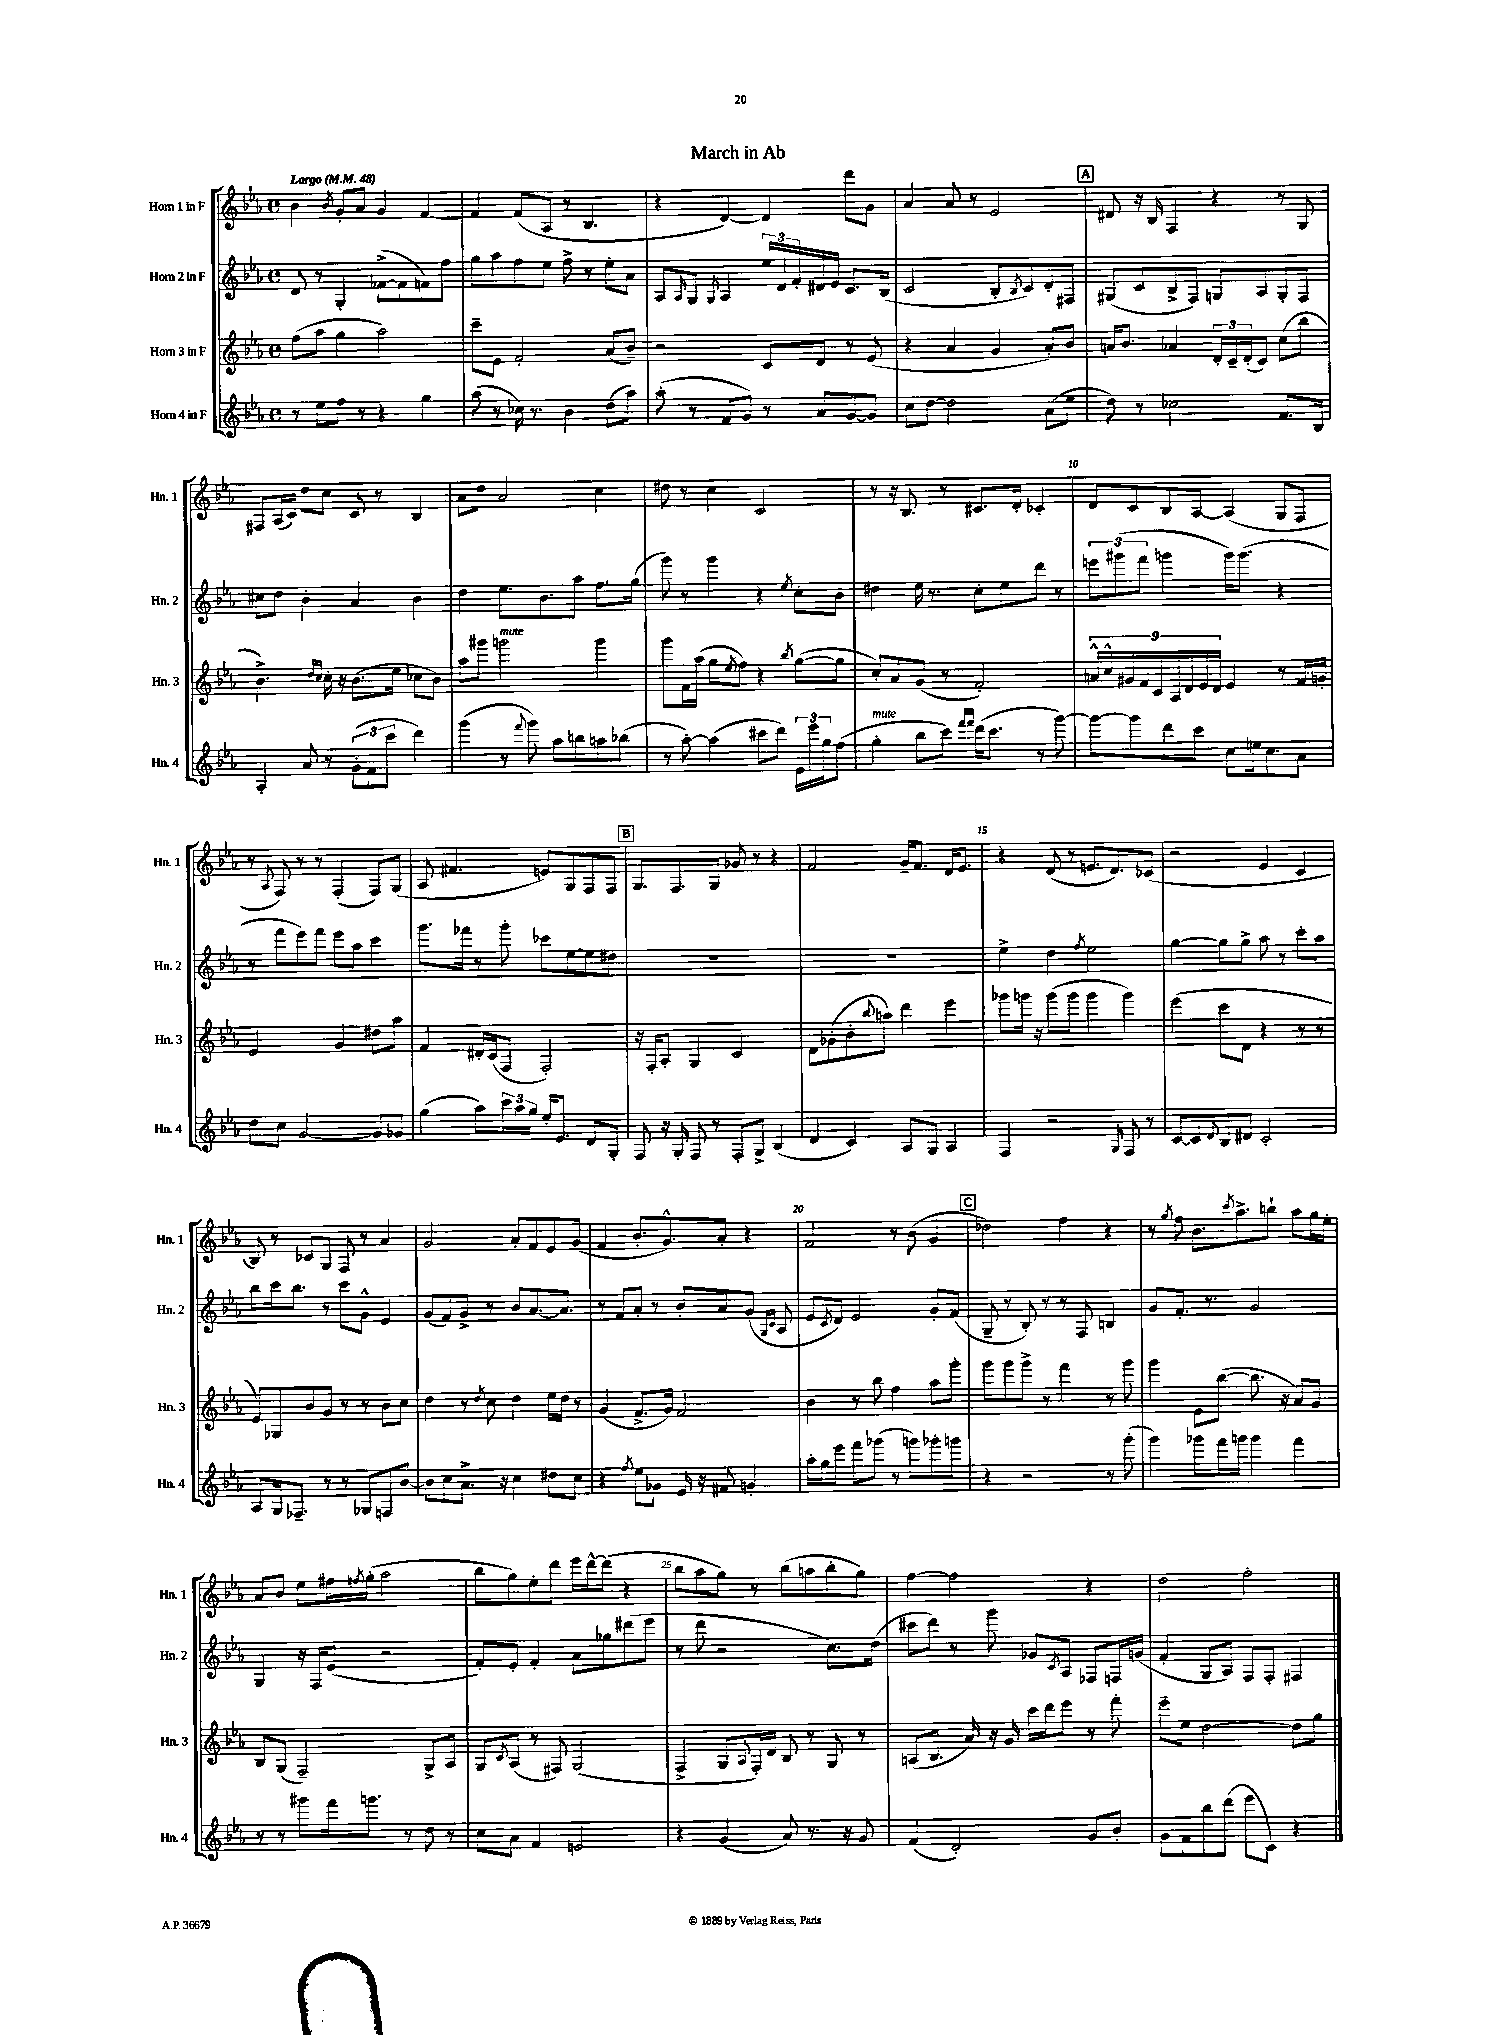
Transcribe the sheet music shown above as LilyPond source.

\header { title = "March in Ab" }
<<
\new StaffGroup <<
\new Staff = "s0" \with { instrumentName = "Horn 1 in F" shortInstrumentName = "Hn. 1" } {
    \clef treble \key ees \major \defaultTimeSignature \time 4/4 \tempo "Largo" 4 = 48
    bes'4 \acciaccatura { bes'8 } g'8-. aes'8 g'4 f'4~ |
    f'4 f'8( aes8 r8 bes4. |
    r4 d'4~) d'4 d'''8 g'8 |
    aes'4 aes'8 r8 ees'2 |
    \mark \markup { \box "A" } dis'8 r16 bes16 f4 r4 r8 g8 |
    fis8 aes16( c'16) d''8 c''8 c'8 r8 bes4 |
    aes'8 d''8 aes'2 c''4 |
    dis''8 r8 c''4 c'2 |
    r8 r16 bes8. r8 cis'8. d'16-. ces'4-. |
    d'8 c'8 bes8 aes8~ aes4( g8 f8 |
    r8 \acciaccatura { aes8 } f8) r8 r8 f4-.( f8) g8( |
    aes8 fis'4. e'8) g8 f8 f8 |
    \mark \markup { \box "B" } g8. f8. g8 ges'8 r8 r4 |
    f'2 g'16-- f'8. d'16 ees'8. |
    r4 d'8( r8 e'8. d'8.) ces'8( |
    r2 ees'4 c'4 |
    bes8) r8 ces'8 g8 f8 r8 aes'4 |
    g'2 aes'8-. f'8 ees'8 g'8( |
    f'4 bes'8.-. g'8.-^) aes'8-. r4 |
    f'2 r8 bes'8( g'4 |
    \mark \markup { \box "C" } des''2) f''4 r4 |
    r8 \acciaccatura { g''8 } f''8 bes'8. \acciaccatura { c'''8 } aes''8.-> b''8-! aes''8 g''16 ees''16-. |
    aes'8 bes'8 ees''8 fis''16 \acciaccatura { f''8 } g''16-.( aes''2 |
    bes''8 g''8) ees''8-. d'''8 ees'''16 d'''16~-^ d'''8( r4 |
    bes''8 aes''8 g''8) r8 bes''8( a''8 bes''8-. g''8) |
    f''4~ f''2 r4 |
    d''2 f''2-. \bar "|." |
}
\new Staff = "s1" \with { instrumentName = "Horn 2 in F" shortInstrumentName = "Hn. 2" } {
    \clef treble \key ees \major \defaultTimeSignature \time 4/4
    d'8 r8 g4-. fes'8~->( fes'8 f'8) f''8 |
    g''8 aes''8 f''8 ees''8 f''8-> r8 ees''8-. aes'8 |
    aes8 \grace { aes16 } g8 \acciaccatura { g8 } aes4 \tuplet 3/2 { ees''16 d'16 f'16-. } dis'16 ees'16 c'8. bes16( |
    c'2 bes8-. \acciaccatura { bes8 } c'8) d'8-. fis8 |
    \mark \markup { \box "A" } gis8( c'8 bes8-> f8) g8 aes8 g8-. f8 |
    cis''8 d''8 bes'4-. aes'4 bes'4 |
    d''4 ees''8. bes'8. aes''8 f''8. g''16( |
    g'''8) r8 g'''4 r4 \acciaccatura { ees''8 } c''8-. bes'8 |
    dis''4 ees''16 r8. c''8-. ees''8 d'''8 r8 |
    \tuplet 3/2 { e'''8 gis'''8( f'''8 } g'''4 g'''16) g'''8.( r4 |
    r8 f'''8 ees'''8) f'''8 ees'''8 aes''8 c'''4 |
    g'''8. fes'''16 r8 g'''8-. ces'''8 ees''8~ ees''8 dis''8 |
    \mark \markup { \box "B" } R1 |
    R1 |
    ees''4-> d''4 \acciaccatura { f''8 } ees''2 |
    g''4~ g''8 g''8-> aes''8 r8 c'''8-. aes''8 |
    bes''8 c'''16 bes''8. r8 c'''8 g'8-^ ees'4 |
    g'8( f'8) g'8-> r8 bes'8 aes'8.~ aes'8. |
    r8 f'8 aes'8-. r8 bes'8-. aes'8 g'8( \grace { g16 c'16 } aes8 |
    ees'8 \acciaccatura { c'8 } d'8) ees'2 g'8-. f'8( |
    \mark \markup { \box "C" } g8-- r8 bes8-.) r8 r8 f8 b4 |
    g'8 f'8.-. r8. g'2 |
    g4 r16 f16 ees'8( r2 |
    f'8-.) ees'8-. f'4-. aes'8 ges''8 dis'''8( ees'''8 |
    r8 d'''8 r2 c''8.) d''16( |
    cis'''8 d'''8) r8 g'''8 ges'8 \acciaccatura { c'8 } aes8 fes8 f16 g'16( |
    f'4-. g8 aes8) f8 f8-. fis4 \bar "|." |
}
\new Staff = "s2" \with { instrumentName = "Horn 3 in F" shortInstrumentName = "Hn. 3" } {
    \clef treble \key ees \major \defaultTimeSignature \time 4/4
    f''8( aes''8 g''4 aes''2) |
    c'''8-- ees'8 f'2-. aes'8( bes'8--) |
    r2 c'8 d'8 r8 ees'8( |
    r4 aes'4 g'4 aes'8-.) bes'8 |
    \mark \markup { \box "A" } a'16 bes'8. aes'4 \tuplet 3/2 { d'16-. c'16-- d'16-.( } c'8) c''8( bes''8 |
    bes'4.->) \grace { d''16 c''16 } c''16-. r16 bes'8.( ees''16 ces''8 bes'8) |
    aes''8 gis'''8 g'''2^\markup { \italic "mute" } g'''4 |
    g'''8 f'16 aes''16( g''8 \acciaccatura { ees''8 } f''8) r4 \acciaccatura { bes''8 } g''8~( g''8 |
    c''8-.) aes'8 g'8( r8 f'2-.) |
    \tuplet 9/8 { a'16-^ c''16-^ gis'16 f'16 c'16 aes16 d'16 ees'16 d'16 } ees'4 r8 f'16 g'16-. |
    ees'2 g'4 dis''8 aes''8 |
    f'4 dis'16-. c'16( f8 f2-.) |
    \mark \markup { \box "B" } r16 f16-. aes8-. g4 c'2 |
    d'8 ges'8-.( bes'8-. \appoggiatura { bes''8 } a''8) d'''4 ees'''4 |
    ges'''8 g'''16 r16 g'''8( g'''8 g'''4 g'''4) |
    ees'''4( c'''8 d'8 r4 r8 r8 |
    ees'8) ges8 bes'8 g'8 r8 r8 bes'8 c''8 |
    d''4 r8 \acciaccatura { d''8 } c''8 d''4 ees''16 d''16 r8 |
    g'4( f'8.-> g'16) f'2 |
    bes'4 r8 bes''8 f''4 aes''8 g'''8-. |
    \mark \markup { \box "C" } g'''8 g'''8 g'''8-> r8 f'''4 r8 g'''8 |
    g'''4 ees'8 bes''8~( bes''8. r16 aes'8) g'8 |
    bes8 g8( f2--) g8-> aes8 |
    g8 \acciaccatura { c'8 } aes8( r8 fis8) g2( |
    f4-> g8 \appoggiatura { aes8 } f16-.) d'16 bes8 r8 g8 r8 |
    a8( bes8. aes'16) r16 g'16 c'''16 d'''16 ees'''8 r8 f'''8-. |
    ees'''8-- ees''8 d''2~ d''8 g''8 \bar "|." |
}
\new Staff = "s3" \with { instrumentName = "Horn 4 in F" shortInstrumentName = "Hn. 4" } {
    \clef treble \key ees \major \defaultTimeSignature \time 4/4
    r8 ees''8 f''8 r8 r4 g''4 |
    aes''8( r8 ces''16) r8. bes'4 d''8( aes''8) |
    aes''8-.( r8 f'8 g'8) r8 aes'8 g'8~ g'8 |
    c''8 d''8~ d''2 aes'8( ees''8 |
    \mark \markup { \box "A" } d''8) r8 ces''2 f'8. bes16 |
    aes4-. aes'8 r8 \tuplet 3/2 { g'8-.( f'8 c'''8 } d'''4) |
    g'''4( r8 \appoggiatura { f'''8 } g'''8) aes''8 b''8 a''8 bes''8( |
    r8 aes''8~-.) aes''4( cis'''8 d'''8) \tuplet 3/2 { ees'16 ees'''16 g''16 } f''8( |
    g''4-.^\markup { \italic "mute" } bes''8 c'''8) \grace { f'''16 f'''16 } d'''16( c'''8. r8 g'''8~) |
    g'''8~ g'''8 d'''8 c'''8 c''8 e''16 c''8. aes'8 |
    d''8 c''8 g'2~ g'8 ges'8 |
    g''4( aes''8) \tuplet 3/2 { c'''16 aes''16 g''16 } ees''16-. ees'8. d'8 g8-. |
    \mark \markup { \box "B" } f8 r16 g16-. f8 r8 f8-. g8-> bes4( |
    d'4 c'4) aes8 g8 aes4 |
    f4 r2 \grace { g16 } f8 r8 |
    c'8~ c'8 \appoggiatura { d'8 } bes8 dis'8 c'2-. |
    aes8 g16 fes8.-- r8 r8 ges8 f8 bes'8~ |
    bes'8 c''8 aes'8.-> r16 c''4 dis''8 c''8 |
    r4 \acciaccatura { f''8 } ees''8 ges'8 ees'16 r16 fis'8 g'4-. |
    aes''16-. g''16 ees'''8 f'''8 ges'''8( r8 g'''8) ges'''8-. g'''8 |
    \mark \markup { \box "C" } r4 r2 r8 g'''8-.( |
    g'''4) ges'''8 f'''16 g'''16 g'''4 f'''4 |
    r8 r8 gis'''8 f'''16 g'''8. r8 d''8 r8 |
    c''8 aes'8 f'4 e'2 |
    r4 g'4( aes'8) r8. r16 g'8 |
    f'4( d'2-.) g'8 bes'8-. |
    g'8 f'8 bes''8 d'''8( ees'''8 c'8) r4 \bar "|." |
}
>>
>>
\layout { \context { \Score \override BarNumber.break-visibility = ##(#f #t #t) barNumberVisibility = #(every-nth-bar-number-visible 5) } }
